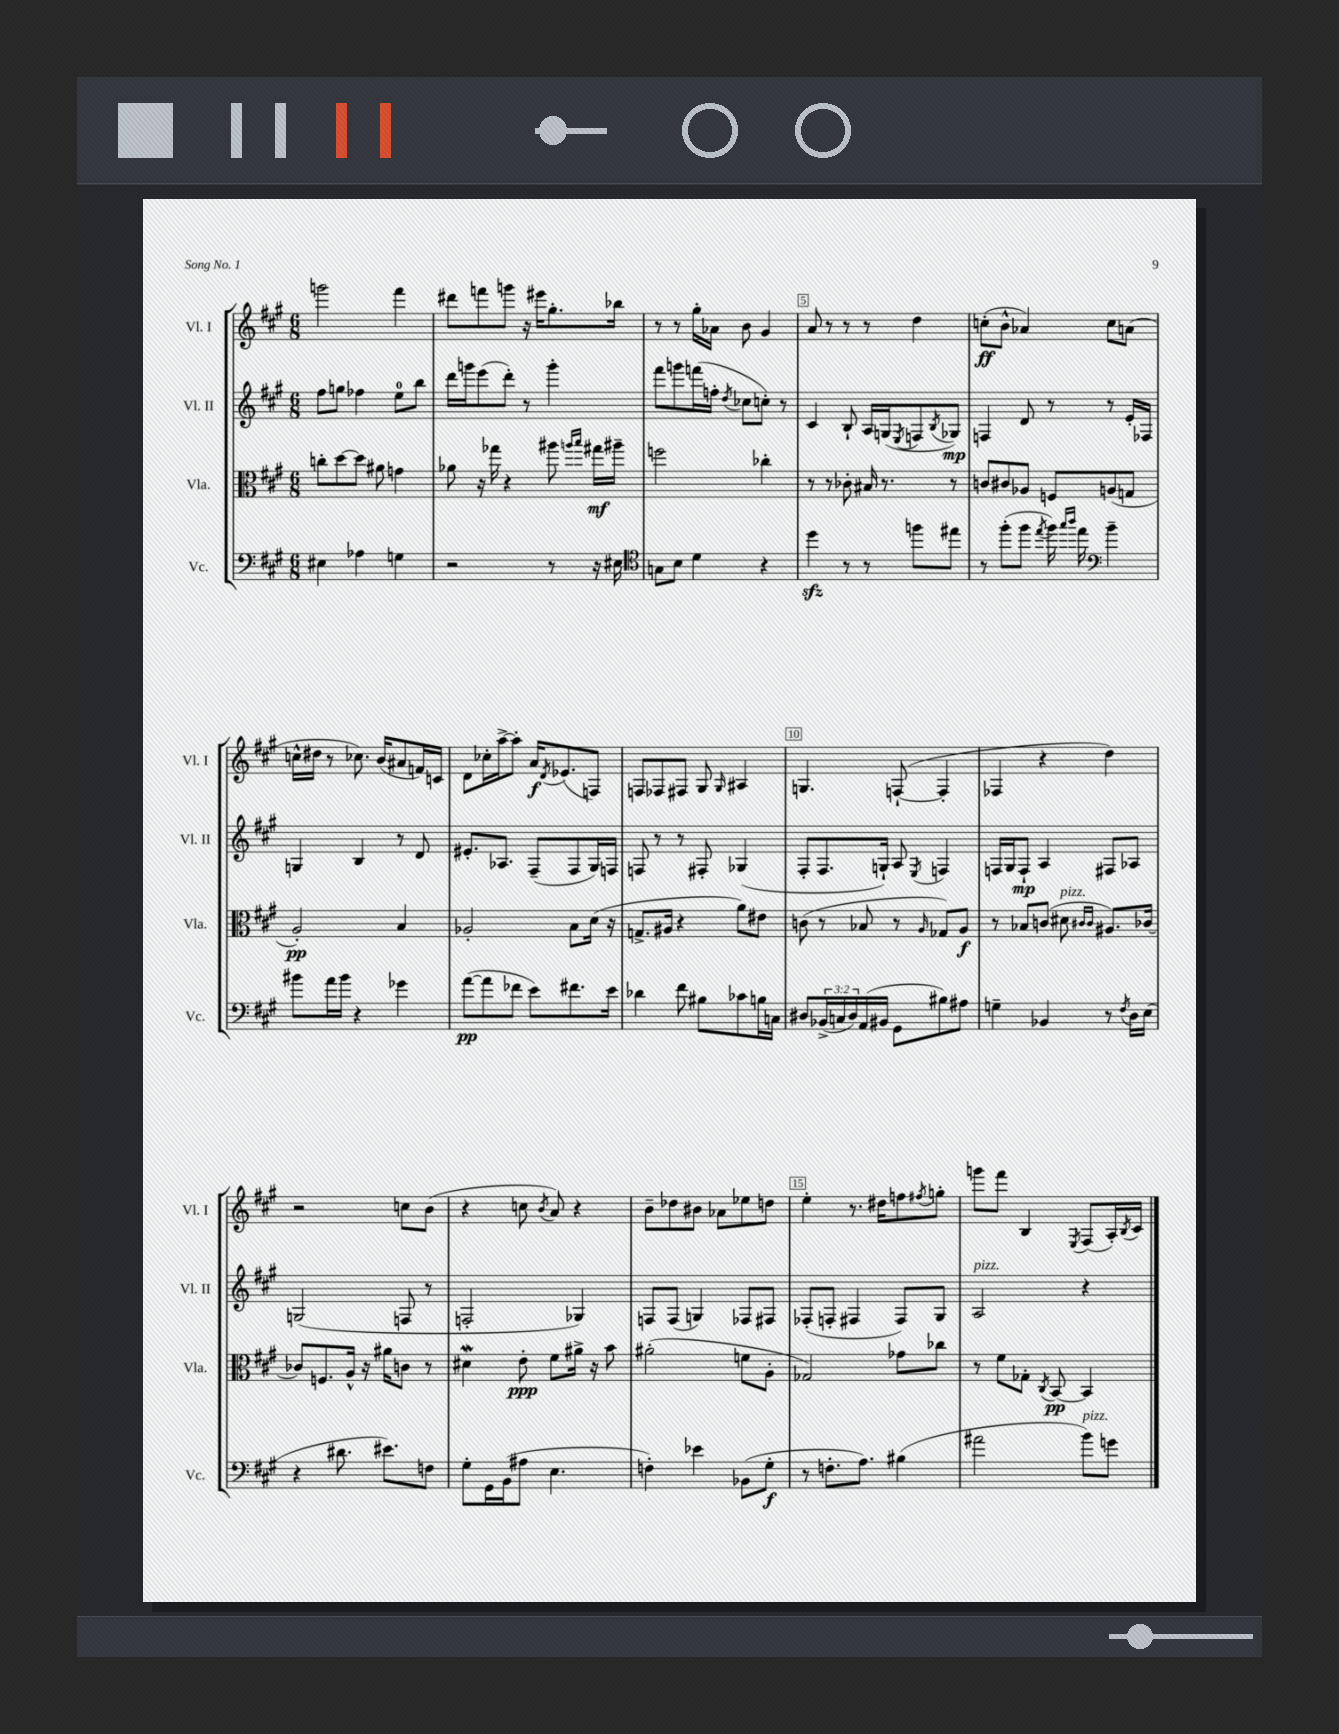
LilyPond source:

<<
\new StaffGroup <<
\new Staff = "s0" \with { instrumentName = "Vl. I" shortInstrumentName = "Vl. I" } {
    \clef treble \key a \major \numericTimeSignature \time 6/8
    g'''2 fis'''4 |
    dis'''8 f'''8 g'''8 r16 eis'''16 gis''8.-. bes''16 |
    r8 r8 gis''16-. aes'16 b'8 gis'4 |
    a'8 r8 r8 r8 d''4 |
    c''8-.\ff( b'8-^ aes'4) c''8 a'8( |
    c''16-^ dis''16 r8 ces''8.) b'16( ais'8 f'16) c'16 |
    d'8 ces''16-. a''16~-> a''8-. a'16\f \acciaccatura { d'8 } ees'8.( f8) |
    f8 fes8 fis8 gis8 \grace { gis16 } ais4 |
    g4. f8~-!( f4-. |
    fes4 r4 d''4) |
    r2 c''8 b'8( |
    r4 c''8 \acciaccatura { b'8 } a'8) r4 |
    b'8-- des''8 bis'8 aes'8 ees''8 d''8 |
    e''4-. r8. dis''16 f''8 \acciaccatura { fis''8 } g''8-. |
    g'''8 fis'''8 b4 \acciaccatura { e8 } fis8( a16-.) \acciaccatura { b8 } cis'16 \bar "|." |
}
\new Staff = "s1" \with { instrumentName = "Vl. II" shortInstrumentName = "Vl. II" } {
    \clef treble \key a \major \numericTimeSignature \time 6/8
    fis''8 g''8 fes''4 e''8-0 b''8 |
    d'''16 g'''16 e'''8( d'''8-.) r8 g'''4-. |
    fis'''8 g'''8 f'''16( f''16-. \acciaccatura { d''8 } ces''8 c''8-.) r8 |
    cis'4 b8-! a16 g16( \acciaccatura { e8 } f8 \acciaccatura { b8 } ges8\mp) |
    f4 d'8 r8 r8 e'16-. fes16 |
    g4 b4 r8 d'8 |
    eis'8.-. aes8. fis8--( fis8 gis16) f16 |
    f8 r8 r8 fis8-. ges4( |
    fis8-. fis8. g16-!) a8 \acciaccatura { e8 } f4 |
    f16 gis16 f8-!\mp a4 fis8 aes8 |
    g2( f8 r8 |
    f2-. ges4) |
    f8 f8( g4) fes8 fis8 |
    fes8-.( f8-. fis4 fis8) gis8 |
    a2^\markup { \italic "pizz." } r4 \bar "|." |
}
\new Staff = "s2" \with { instrumentName = "Vla." shortInstrumentName = "Vla." } {
    \clef alto \key a \major \numericTimeSignature \time 6/8
    c''8-. d''8~ d''8 ais'8 g'4 |
    aes'8 r16 ges''16 r4 ais''8 \grace { a''16 b''16 } gis''16\mf ais''16-- |
    f''2 ces''4-. |
    r8 r8 ces'8-. bis16 r8. r8 |
    c'8 cis'8 aes8 f8 a8( g8 |
    a2-.\pp) b4 |
    aes2-. b8 d'16( r16 |
    g8.-> ais16 r4 a'8) eis'8 |
    c'8( r8 bes8 r8 \grace { a16 } ges8) a8\f |
    r8 bes8 c'8( dis'8^\markup { \italic "pizz." } \grace { cis'16 cis'16 } ais8.) ces'16~ |
    ces'8 f8. a16-^ r16 ais'16 c'8 r8 |
    dis'4\mordent e'8-.\ppp fis'8 ais'16-> r16 b'8 |
    ais'2-.( f'8 a8-. |
    ges2) ges'8 ces''8 |
    r8 fis'8 ges8-. \acciaccatura { cis8 } b,8~\pp b,4 \bar "|." |
}
\new Staff = "s3" \with { instrumentName = "Vc." shortInstrumentName = "Vc." } {
    \clef bass \key a \major \numericTimeSignature \time 6/8 \override Staff.TupletNumber.text = #tuplet-number::calc-fraction-text
    eis4 aes4 g4 |
    r2 r8 r16 eis16 |
    \clef tenor g8 b8 d'4 r4 |
    d''4\sfz r8 r8 f''8 eis''8 |
    r8 fis''8-.( fis''8 \acciaccatura { e''8 } fis''16) \grace { gis''16 a''16 } e''16 \clef bass b'4-- |
    bis'8 a'16 bis'16 r4 ges'4 |
    a'8~\pp( a'8 fes'8 e'8) fis'8. e'16 |
    des'4 fis'8 bis8 ces'8 b16 c16 |
    dis8 \tuplet 3/2 { bes,16->( c16 dis16) } a,16( bis,16 gis,8 bis8) ais8 |
    g4-- bes,4 r8 \acciaccatura { fis8 } d16 e16( |
    r4 dis'8. eis'8.) f8 |
    gis8-. gis,16 b,16( ais8 e4. |
    f4-.) ees'4 bes,8( gis8-.\f |
    r8 f8.-. a8.) bis4( |
    ais'2 b'8^\markup { \italic "pizz." }) g'8 \bar "|." |
}
>>
>>
\layout { \context { \Score currentBarNumber = #2 \override BarNumber.break-visibility = ##(#f #t #t) barNumberVisibility = #(every-nth-bar-number-visible 5) \override BarNumber.stencil = #(make-stencil-boxer 0.1 0.3 ly:text-interface::print) } }
